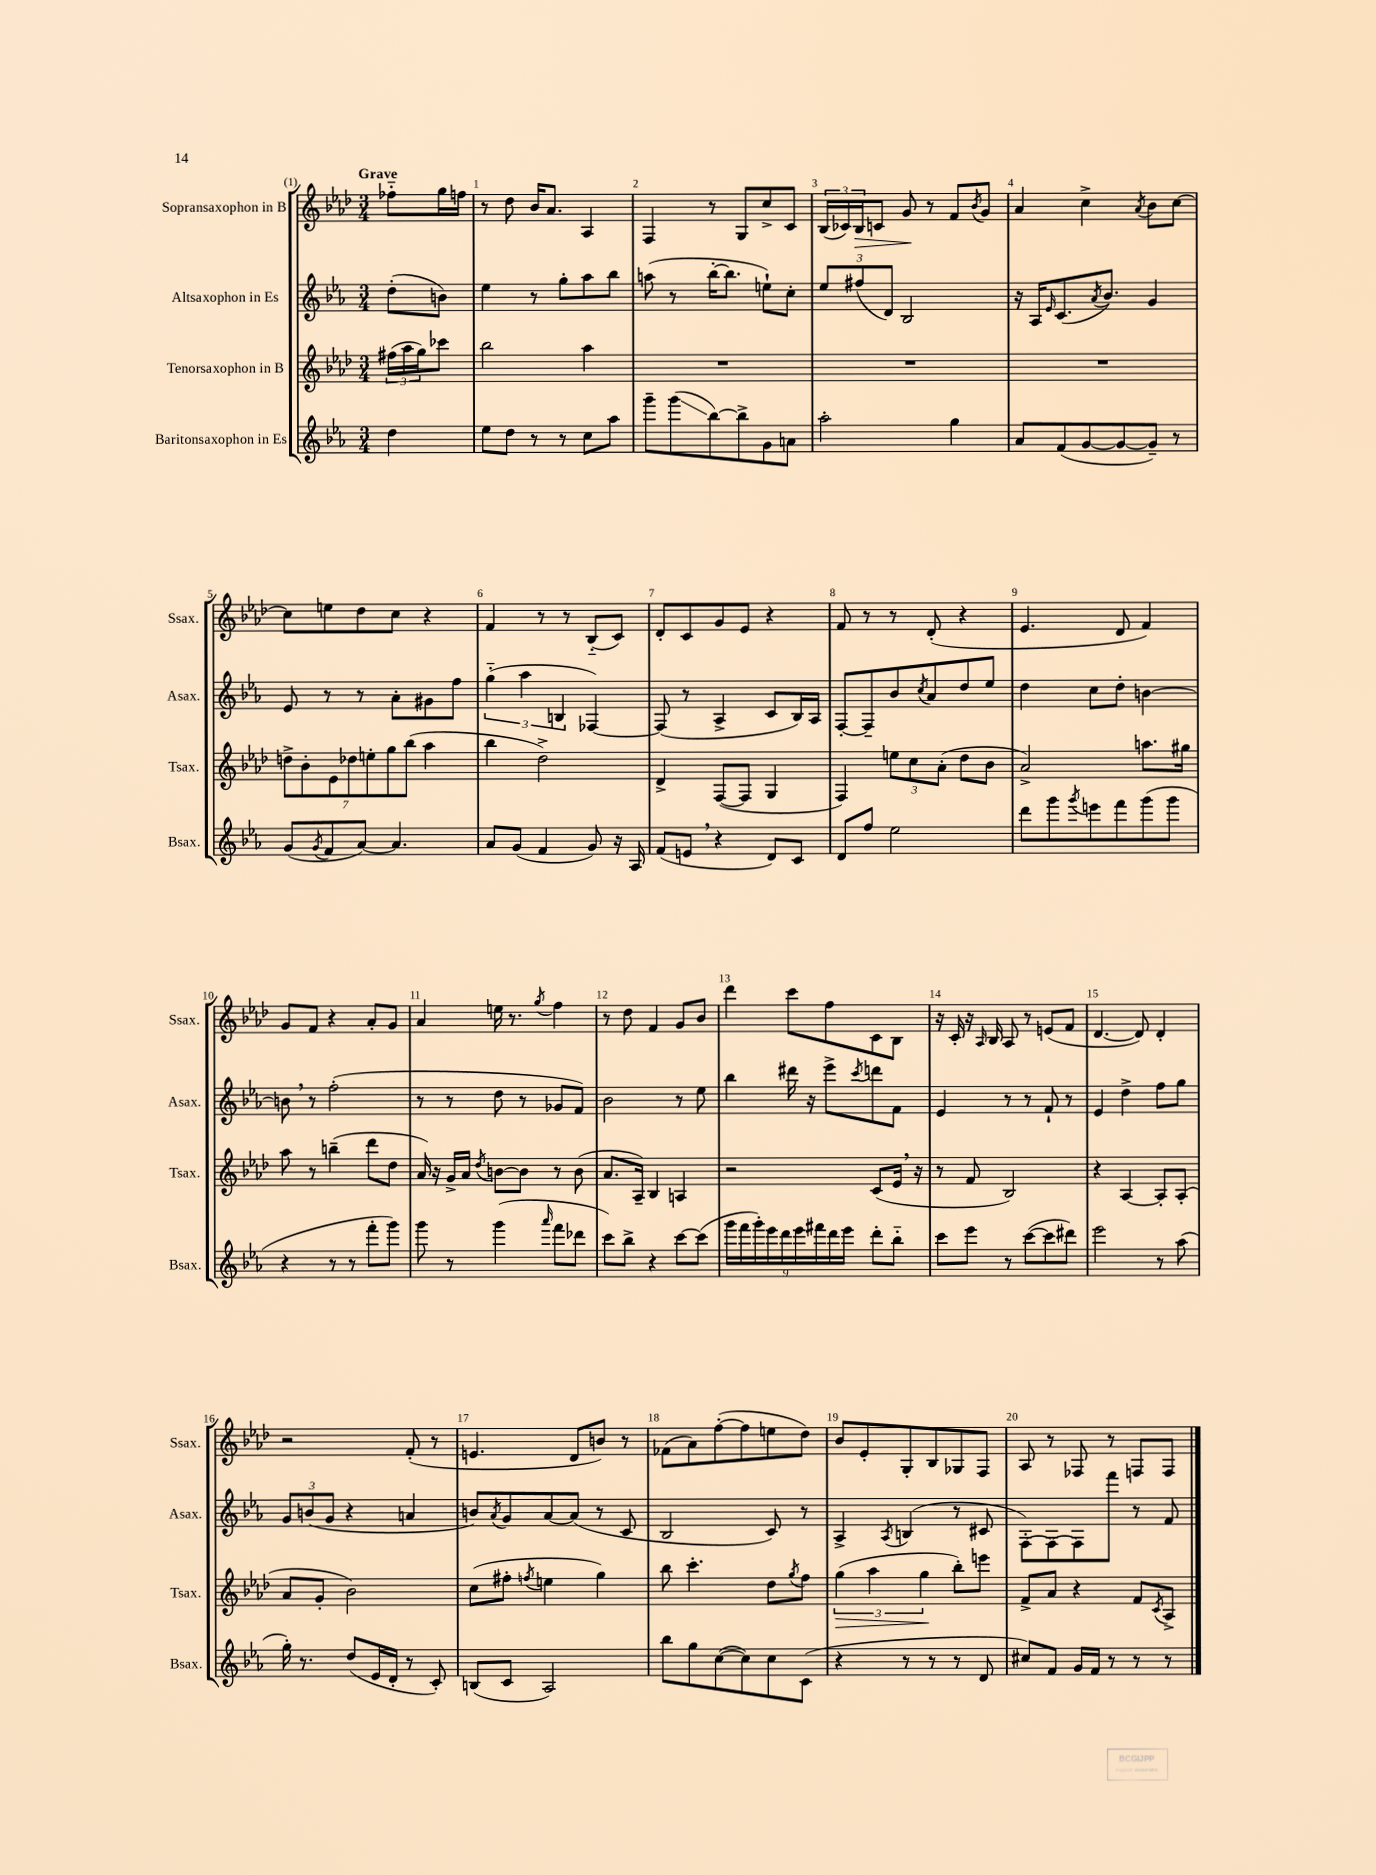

**kern	**kern	**kern	**kern
*staff4	*staff3	*staff2	*staff1
*clefG2	*clefG2	*clefG2	*clefG2
*k[b-e-a-]	*k[b-e-a-d-]	*k[b-e-a-]	*k[b-e-a-d-]
*M3/4	*M3/4	*M3/4	*M3/4
4dd\	(24ff#\LL	(8dd'\L	8ff-'~\L
.	24aa-\	.	.
.	24gg\J)	.	.
.	8ccc-\J	8b\J)	16gg\L
.	.	.	16ff\JJ
=	=	=	=
8ee-\L	2bb-\	4ee-\	8r
8dd\J	.	.	8dd-\
8r	.	8r	16b-/LK
.	.	.	8.a-/J
8r	.	8gg'\L	.
8cc\L	4aa-\	8aa-\	4A-/
8aa-\J	.	8bb-\J	.
=	=	=	=
8ggg~\L	2.r	(8aa\	4F/
(8ggg\	.	8r	.
[8bb-\)	.	[16bb-'\LK	8r
.	.	8.bb-\]J	.
8bb-^\]	.	.	8G/L
8g\	.	8ee`\L)	8cc^/
8a\J	.	8cc'\J	8c/J
=	=	=	=
2aa-'\	2.r	12ee-/L	(24B-/LL
.	.	.	24c-/)
.	.	(12ff#/	24B-/J
.	.	.	8c/J
.	.	12d/J)	.
.	.	2B-/	8g/
.	.	.	8r
4gg\	.	.	8f/L
.	.	.	8qb-/
.	.	.	8g/J
=	=	=	=
8a-/L	2.r	16r	4a-/
.	.	16A-/LK	.
.	.	16qqe-/	.
(8f/	.	(8.c/	.
[8g/	.	.	4cc^\
.	.	8qa-/	.
.	.	8.b-/J)	.
8g/_	.	.	.
.	.	.	8qa-/
8g~/]J)	.	4g/	8b-\L
8r	.	.	[8cc\J
=	=	=	=
(8g/L	14dd^\L	8e-/	8cc\]L
.	14b-'\	.	.
8qg/	.	.	.
8f/	.	8r	8ee\
.	14e-\	.	.
.	14dd-\	.	.
[8a-/J)	.	8r	8dd-\
.	14ee'\	.	.
.	14gg\	.	.
4.a-/]	.	8a-'\L	8cc\J
.	(14bb-\J	.	.
.	4aa-\	8g#\	4r
.	.	8ff\J	.
=	=	=	=
8a-/L	4bb-\	(6gg'~\	4f/
(8g/J	.	.	.
.	.	6aa-\	.
4f/	2dd-^\)	.	8r
.	.	6B/	.
.	.	.	8r
8g/)	.	[4F-/)	(8B-'~/L
16r	.	.	8c/J)
16A-/	.	.	.
=	=	=	=
(8f/L	4d-^/	(8F-/]	8d-'/L
8e/J	.	8r	8c/
4r	([8F/L	4A-^/	8g/
.	8F/]J	.	8e-/J
8d/L)	4G/	8c/L	4r
8c/J	.	16B-/L)	.
.	.	16A-/JJ	.
=	=	=	=
8d/L	4F/)	[8F'/L	8f/
8ff/J	.	8F~/]	8r
2ee-\	12ee\L	8b-/	8r
.	12cc\	.	.
.	.	8qcc/	.
.	.	8a-/	(8d-'/
.	(12a-'\J	.	.
.	8dd-\L	8dd/	4r
.	8b-\J	8ee-/J	.
=	=	=	=
8ddd\L	2a-^/)	4dd\	4.e-/
8ggg\	.	.	.
8qggg/	.	.	.
8eee\	.	8cc\L	.
8fff\	.	8dd'\J	8d-/
(8ggg\	8.aa\L	[4b\	4f/)
8ggg\J	.	.	.
.	16gg#\Jk	.	.
=	=	=	=
4r	8aa-\	8b\]	8g/L
.	8r	8r	8f/J
8r	(4bb~\	(2ff'\	4r
8r	.	.	.
8fff'\L	8ddd-\L	.	8a-'/L
8ggg\J)	8dd-\J	.	8g/J
=	=	=	=
8ggg\	16a-/)	8r	4a-/
.	16r	.	.
8r	16g^/LL	8r	.
.	16a-/JJ	.	.
.	8qdd-/	.	.
(4ggg\	[8b\L	8dd\	16ee\
.	.	.	8.r
.	8b\]J	8r	.
16qqaaa-/	.	.	8qgg/
8fff\L	8r	8g-/L	4ff\
8ddd-\J	(8b\	8f/J)	.
=	=	=	=
8ccc\L)	8.a-/L	2b-\	8r
8bb-^\J	.	.	8dd-\
.	16A-~/Jk)	.	.
4r	4B-/	.	4f/
[8ccc\L	4A/	8r	8g/L
(8ccc\]J	.	8ee-\	8b-/J
=	=	=	=
18ggg\LL	2r	4bb-\	4ddd-\
18fff\	.	.	.
18ggg'\)	.	.	.
18eee-\	.	.	.
18ddd\	.	.	.
.	.	16ddd#\	8ccc\L
18eee-\	.	.	.
.	.	16r	.
18fff#\	.	.	.
.	.	8eee-^\L	8ff\
18ddd\	.	.	.
18eee-\JJ	.	.	.
.	.	8qccc/	.
8ddd'\L	(8c/L	8ddd\	8c\
8bb-'~\J	16e-/Jk	8f\J	8B-\J
.	16r	.	.
=	=	=	=
8ccc\L	8r	4e-/	16r
.	.	.	16c'/
8eee-\J	8f/	.	16r
.	.	.	16qqA-/
.	.	.	16B-/
8r	2B-/)	8r	8A-/
([8ccc\L	.	8r	8r
8ccc\]	.	8f`/	(8e/L
8ddd#\J)	.	8r	8f/J
=	=	=	=
2eee-\	4r	4e-/	[4.d-/
.	[4A-/	4dd^\	.
.	.	.	8d-/])
8r	8A-'/]L	8ff\L	4d-'/
(8aa-\	(8A-'/J	8gg\J	.
=	=	=	=
16gg'\)	8a-/L	12g/L	2r
8.r	.	.	.
.	.	(12b/	.
.	8g'/J	.	.
.	.	12g/J	.
(8dd/L	2b-\)	4r	.
16e-/L	.	.	.
16d'/JJ	.	.	.
8r	.	4a/	(8f'/
8c'/)	.	.	8r
=	=	=	=
(8B/L	(8cc\L	8b/L)	4.e/
.	.	8qa-/	.
8c/J	8ff#'\J	8g/	.
.	8qff/	.	.
2A-/)	4ee\	[8a-/	.
.	.	(8a-/]J	8d-/L
.	4gg\)	8r	8b/J)
.	.	8c/	8r
=	=	=	=
8bb-\L	8bb-\	2B-/	(8f-\L
8gg\	4.ccc'\	.	8a-\)
([8cc\	.	.	([8ff'\
8cc\])	.	.	8ff\]
8cc\	8dd-\L	8c/)	8ee\
.	8qgg/	.	.
(8c\J	8ff\J	8r	8dd-\J)
=	=	=	=
4r	(6gg\	4A-^/	8b-/L
.	.	.	8e-'/
.	6aa-\	.	.
.	.	8qA-/	.
8r	.	(4B/	8G'/
.	6gg\	.	.
8r	.	.	8B-/
8r	8bb-'\L)	8r	8G-/
8d/	8eee\J	8c#/	8F/J
=	=	=	=
8cc#/L)	8f^/L	[8F'\L)	8A-/
8f/J	8a-/J	8F\_	8r
16g/LL	4r	8F\]	8F-/
16f/JJ	.	.	.
8r	.	8fff\J	8r
8r	8f/L	8r	8F/L
.	8qc/	.	.
8r	8A-^/J	8f/	8F/J
==	==	==	==
*-	*-	*-	*-
